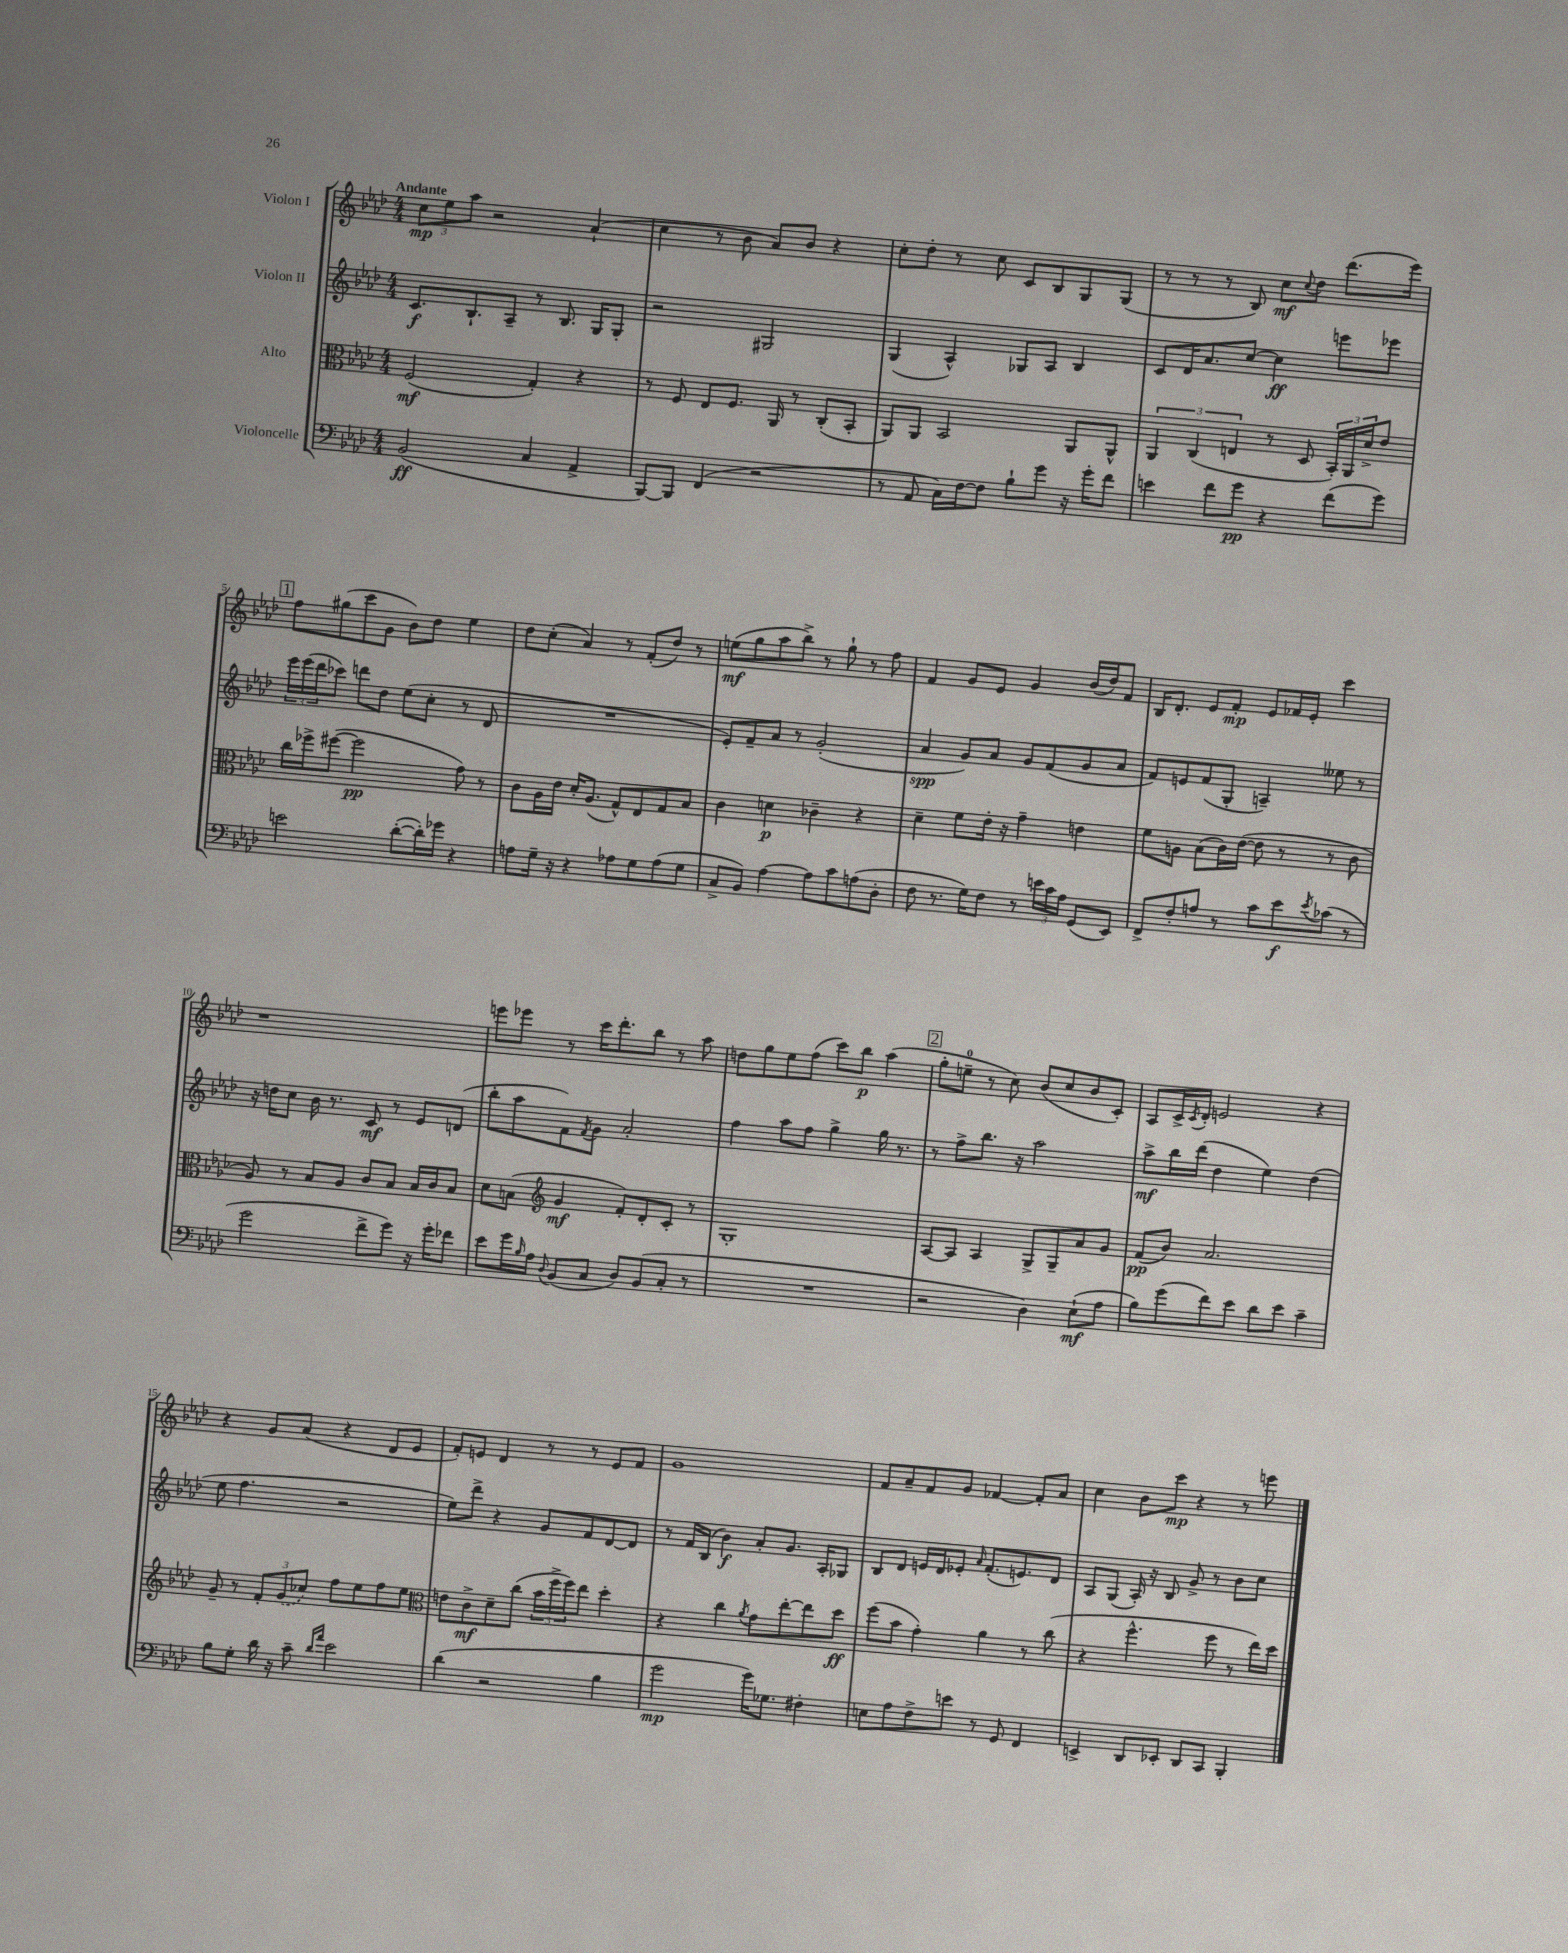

**kern	**kern	**kern	**kern
*staff4	*staff3	*staff2	*staff1
*clefF4	*clefC3	*clefG2	*clefG2
*k[b-e-a-d-]	*k[b-e-a-d-]	*k[b-e-a-d-]	*k[b-e-a-d-]
*M4/4	*M4/4	*M4/4	*M4/4
(2BB-	(2F	8.c	12cc
.	.	.	12ee-
.	.	.	12aa-
.	.	8.B-`	.
.	.	.	2r
.	.	8A-~	.
4C	4G')	8r	.
.	.	8.B-	.
4AA-^	4r	.	(4a-`
.	.	16G	.
.	.	8G'	.
=	=	=	=
[8BBB-)	8r	2r	4cc
8BBB-]	8F	.	.
(4FF	8E-	.	8r
.	8.F	.	8b-
2r	.	2G#	8a-)
.	16AA-	.	.
.	8r	.	8b-
.	(8C'	.	4r
.	8BB-'	.	.
=	=	=	=
8r	8AA-)	(4G	8cc'
8AA-	8AA-	.	8dd-'
16C)	2BB-	4A-^^)	8r
[16F	.	.	.
8F]	.	.	8cc
8B-`	.	8G-	8c
8g	.	8A-	8B-
16r	8AA-	4B-	8G
16g'	.	.	.
8f	8AA-^^	.	(8G
=	=	=	=
4e	6AA-	8c	8r
.	.	16d-	8r
.	(6C	.	.
.	.	8.a-	.
8f	.	.	8r
.	6E	.	.
8g	.	[8cc	8B-)
4r	8r	4cc]	8cc
.	.	.	8qqcc
.	8D-	.	8dd-
(8f	24BB-')	8eee	(8.ddd-
.	24AA-	.	.
.	24d-^	.	.
8g)	8e-	8eee-	.
.	.	.	16eee-)
=	=	=	=
2e	16cc	24eee-	8ff
.	.	(24eee-	.
.	16ff-^	.	.
.	.	24ddd-	.
.	([8ff#	8ccc-)	(8gg#
.	2ff#]	8ddd	8ccc
.	.	8dd-	8g
([8d-'	.	(8ee-	8b-)
16d-'])	.	8cc'	8dd-
16g-	.	.	.
4r	8g)	8r	4ee-
.	8r	8d-	.
=	=	=	=
8A	8c	1r	8dd-
16G~	16A-	.	(8cc'
16r	16e-	.	.
4r	16d-'	.	4a-)
.	(8.A-	.	.
8A-	8G^^)	.	8r
8G	8E-	.	(8f'
(8A-	8G	.	8dd-)
8G	8B-	.	8r
=	=	=	=
8C^	4c	8e-')	(8ee
8BB-)	.	8f~	8gg
[4A-	4d	8a-	8aa-
.	.	8r	8bb-^)
8A-]	4c-~	(2g'	8r
8c	.	.	8gg`
(8A	4r	.	8r
8D-'	.	.	8ff
=	=	=	=
8F	4d-~	4a-	4f
8.r	.	.	.
.	8f	8g)	8g
16G)	.	.	.
8F	16e-'	8a-	8e-
.	16r	.	.
8r	4g~	8g	4g
24e	.	(8f	.
24c	.	.	.
24A-	.	.	.
(8GG	4e	8g	(16b-
.	.	.	16dd-)
8EE-)	.	8a-	8f
=	=	=	=
8FF^	8f	8f)	16B-
.	.	.	8.d-'
8F'	8A	8e	.
8A	(8B-	(8f	8e-
8r	16c)	8G'	8f'
.	([16e-	.	.
8c	8e-]	4A~)	8e-
8e-	8r	.	16f-
.	.	.	16e-'
8qe-	.	.	.
(8c-	8r	8ee--	4ccc
8r	8c	8r	.
=	=	=	=
2g	8A-)	16r	1r
.	.	16dd	.
.	8r	8cc	.
.	8B-	16b-	.
.	.	8.r	.
.	8A-	.	.
8f^	8c	8c	.
8g)	8B-	8r	.
16r	16B-	8e-	.
16g'	16c	.	.
8f-	8B-	(8d	.
=	=	=	=
8e-	8d-	8bb-'	8eee
16g	(8B	8aa-	8eee-
16qqB-	.	.	.
16A-	.	.	.
*	*clefG2	*	*
8qqD-	.	.	.
(8BB-	4g	8f)	8r
.	.	8qf	.
8C	.	8g	16ccc
.	.	.	8.ddd-'
8D-)	8f')	2a-'	.
(8BB-	8d-'	.	8bb-
8C'	8c'	.	8r
8r	8r	.	8aa-
=	=	=	=
1r	1G'	4ff	8dd
.	.	.	8gg
.	.	8aa-	8ee-
.	.	8ff	(8ff
.	.	4gg^	8ccc)
.	.	.	8bb-
.	.	16gg	(4aa-
.	.	8.r	.
=	=	=	=
2r	[8A-	8r	8gg'
.	8A-]	8ff^	8ee~
.	4A-	8.bb-	8r
.	.	.	8cc)
.	.	16r	.
4D-)	8G^	2aa-	(8b-
.	8G~	.	8cc
(8E-`	8a-	.	8b-
8A-	8g	.	8c')
=	=	=	=
8B-)	(8f	8aa-^	8A-
(8g	8b-)	16bb-	16c^
.	.	.	8qc
.	.	(16ddd-	16d-'
8f)	2.a-	4dd-	2e
8e-	.	.	.
8d-	.	4ee-)	.
8e-	.	.	.
4c~	.	(4dd-	4r
=	=	=	=
8B-	8g~	8ee-	4r
8G'	8r	4.ff	.
16d-	12f'	.	8g
16r	.	.	.
.	(12g	.	.
8c~	.	.	(8a-
.	12cc-)	.	.
16qqd-	.	.	.
16qqa-	.	.	.
2e-	8ff	2r	4r
.	8ee-	.	.
.	8ff	.	8d-
.	8ee-	.	8e-
=	=	=	=
*	*clefC3	*	*
(4d-	8e	8ee-)	8f')
.	8c^	8ddd-^	8e
2r	8d-~	4r	4d-
.	(8cc	.	.
.	24b-	8g	8r
.	24ff^	.	.
.	24ff)	.	.
.	8ee-	8f	8r
4B-	4dd-'	[8d-	8e
.	.	8d-]	8f
=	=	=	=
2g	4r	8r	1g
.	.	16f	.
.	.	(16B-	.
.	4cc	4b-)	.
.	8qa-	.	.
16g)	8g	8a-'	.
8.G-	.	.	.
.	[8ee-'	8.g	.
4F#'	8ee-]	.	.
.	.	16A-'	.
.	8dd-	8G-	.
=	=	=	=
8E	(8ff	8B-	8f
8A-	8b-	8d-	8a-~
8F^	4g')	16e	8f
.	.	16d-	.
8e	.	8e-'	8g
.	.	16qqa-	.
8r	4a-	(8.f'	[4f-
8GG	.	.	.
.	.	8.e)	.
4FF	8r	.	8f-']
.	(8cc	8d-	8a-
=	=	=	=
4EE^	4r	8A-	4cc
.	.	(8G	.
8DD-	4.ff^^	16A-')	8b-
.	.	16r	.
8EE-'	.	8B-	8ccc
8DD-	.	8g^	4r
8CC	8ff	8r	.
4BBB-'	8r	8b-	8r
.	16ee-)	8cc	8eee
.	16dd-	.	.
==	==	==	==
*-	*-	*-	*-
